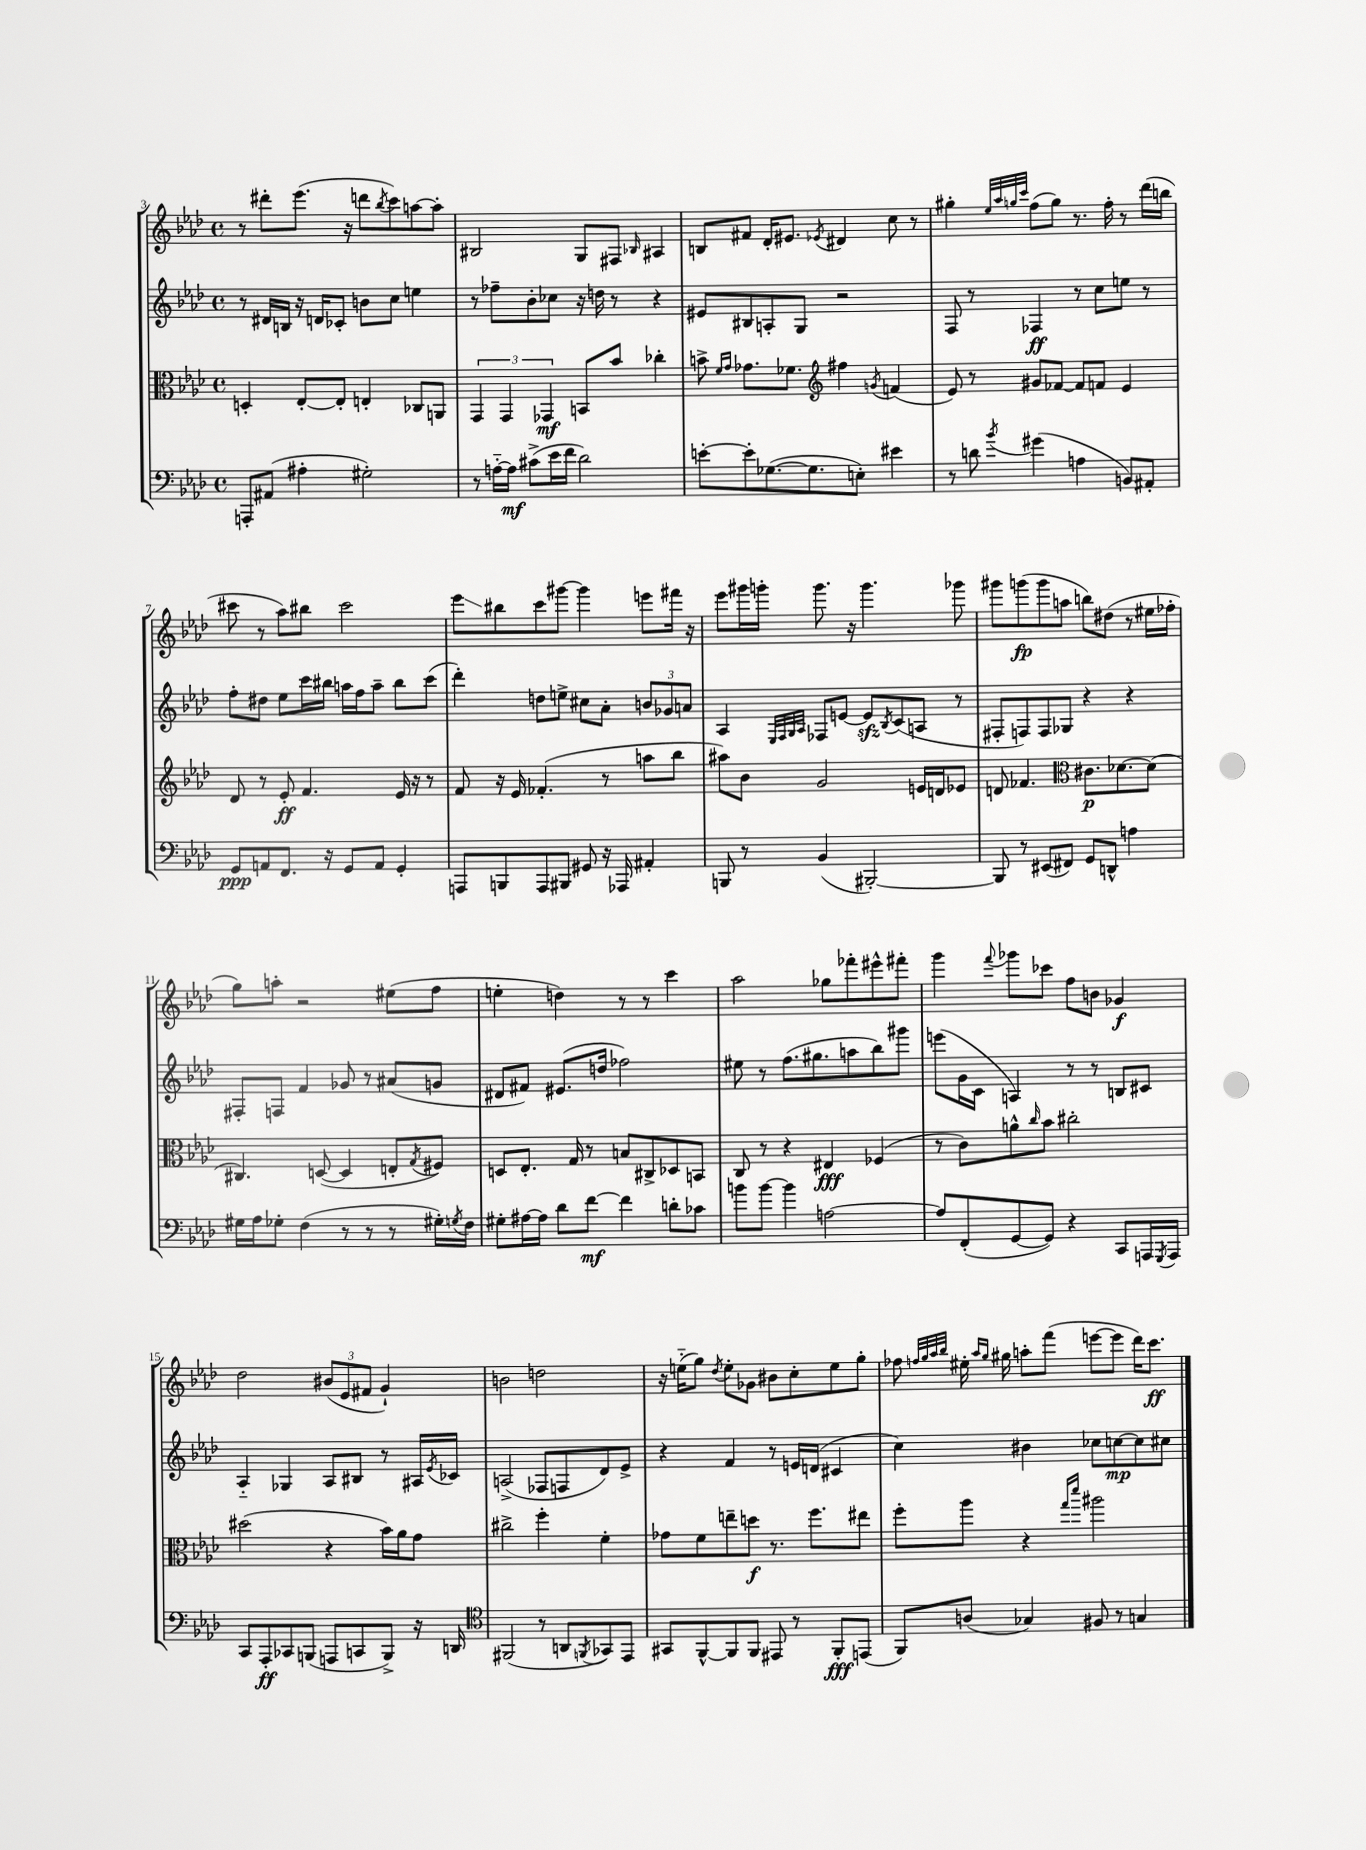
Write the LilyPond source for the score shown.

<<
\new StaffGroup <<
\new Staff = "s0" {
    \clef treble \key aes \major \defaultTimeSignature \time 4/4
    r8 dis'''8-. ees'''8.( r16 d'''8 \acciaccatura { bes''8 } c'''8) a''8~ a''8-. |
    bis2 g8 fis8 \grace { bes16 } ais4 |
    b8 fis'8 des'16-. eis'8. \acciaccatura { ees'8 } dis'4 c''8 r8 |
    gis''4-. \grace { ees''32 aes''32 g''32 c'''32 } f''8( g''8) r8. f''16-. r8 des'''16( b''16 |
    cis'''8 r8 aes''8) bis''8 cis'''2 |
    ees'''8\glissando bis''8 c'''8 gis'''8~ gis'''4 e'''8 fis'''16 r16 |
    ees'''8 gis'''16 g'''16-. g'''8. r16 g'''4. ges'''8 |
    gis'''8 g'''8\fp( g'''8 a''8 b''8) dis''8( r8 eis''16 fes''16-. |
    g''8) a''8-. r2 eis''8( f''8 |
    e''4-. d''4) r8 r8 c'''4 |
    aes''2 ges''8 fes'''8-. eis'''8-^ fis'''8-. |
    g'''4 \appoggiatura { f'''8 } ges'''8 ces'''8 f''8 b'8 ges'4\f |
    des''2 \tuplet 3/2 { bis'8( ees'8 fis'8 } g'4-!) |
    b'2 d''2 |
    r16 e''16-_( g''8) \acciaccatura { des''8 } e''8-. ges'8 bis'8 c''8-. e''8 g''8-. |
    fes''8 \grace { f''32 g''32 aes''32 bes''32 } eis''16-. \grace { aes''16 g''16 } gis''16 a''8-. f'''8( e'''8~ e'''8 des'''16) c'''8.\ff \bar "|." |
}
\new Staff = "s1" {
    \clef treble \key aes \major \defaultTimeSignature \time 4/4
    r8 dis'16 b16 r16 d'16 ces'8-. b'8 c''8 e''4 |
    r8 fes''8-- bes'8-. ces''8 r16 d''16 r8 r4 |
    eis'8 bis8 a8-. g8 r2 |
    f8 r8 fes4\ff r8 c''8 e''8 r8 |
    f''8-. dis''8 ees''8 c'''16 bis''16 a''16 f''16 a''8-- bis''8 c'''8( |
    des'''4-.) d''8 e''8-> cis''8 aes'8-. \tuplet 3/2 { b'8 ges'8 a'8 } |
    aes4 \grace { ees32 f32 g32 aes32 } fes8 e'8~ e'8\sfz \acciaccatura { bes8 } c'8( a8 r8 |
    fis8-. f8) f8 ges8 r4 r4 |
    fis8-. f8 f'4 ges'8 r8 ais'8( g'8 |
    dis'8 fis'8) eis'8.( d''16 fes''2) |
    eis''8 r8 f''8.( gis''8. a''8 bes''8) gis'''8 |
    e'''8( g'16 c'16 a4) r8 r8 b8 cis'8 |
    aes4-_ ges4 aes8 bis8 r8 ais16 \acciaccatura { ees'8 } ces'16 |
    a2->( fes8 f8 des'8) ees'8-> |
    r4 f'4 r8 e'16 d'16( cis'4 |
    c''4) bis'4 ces''8 c''8~\mp c''8 cis''8 \bar "|." |
}
\new Staff = "s2" {
    \clef alto \key aes \major \defaultTimeSignature \time 4/4
    d4-. ees8~-. ees8-. e4-. ces8 a,8 |
    \tuplet 3/2 { g,4 g,4 ges,4\mf } b,8 bes'8 ces''4-. |
    b'8-> \grace { f'16 g'16 } ges'8. fes'8. \clef treble fis''4 \acciaccatura { g'8 } f'4( |
    ees'8) r8 gis'8 fes'8~ fes'8 f'8 ees'4 |
    des'8 r8 ees'8-.\ff f'4. ees'16 r16 r8 |
    f'8 r16 ees'16 fes'4.-.( r8 a''8 bes''8 |
    ais''8) bes'8 g'2 e'16 d'16 ees'8 |
    d'8 fes'4. \clef alto cis'8.\p des'8.~ des'8( |
    cis4.) d8~( d4 e8-. \acciaccatura { g8 } fis8) |
    d8 ees8.-. g16 r8 b8 cis8-> des8 b,8 |
    c8 r8 r4 eis4\fff fes4( |
    r8 c'8) a'8-^ \grace { c''16 } bes'8 cis''2-. |
    dis''2( r4 bes'16) aes'16 g'8 |
    cis''2-> f''4-. f'4-. |
    ges'8 f'8 e''8-- d''8\f r8. f''8. eis''8 |
    f''8-. aes''8 r4 \grace { g''16 des'''16 } ais''2 \bar "|." |
}
\new Staff = "s3" {
    \clef bass \key aes \major \defaultTimeSignature \time 4/4
    a,,8-. ais,8( ais4-. gis2-.) |
    r8 a16~-_ a16\mf cis'8->( ees'16 f'16 des'2) |
    e'8~-. e'8-. ges8.~( ges8. e8-.) eis'4 |
    r8 d'8 \acciaccatura { bes'8 } gis'4( a4 b,8) ais,8-. |
    g,8\ppp a,8 f,8. r16 g,8 a,8 g,4-. |
    a,,8 b,,8 a,,8 bis,,8 gis,8 r16 aes,,16 ais,4-. |
    b,,8 r8 bes,4( bis,,2~-.) |
    bis,,8 r8 eis,8( fis,8) g,8 d,8-^ a4 |
    gis16 aes16 ges8-. f4( r8 r8 r8 gis16-.) \acciaccatura { g8 } f16 |
    gis8-. ais16~ ais16 des'8 f'8~\mf f'4 d'8-. ces'8 |
    b'8 b'8~ b'4 a2~ |
    a8 f,8-.( g,8~ g,8) r4 c,8 a,,16 \acciaccatura { g,,8 } a,,16 |
    c,8 aes,,8-.\ff ces,8 b,,8( a,,8 c,8 b,,8->) r16 d,16 |
    \clef tenor fis,2( r8 a,8 \acciaccatura { f,8 } ges,8) ees,8 |
    gis,8 f,8~-^ f,8 f,8 eis,8 r8 f,8-.\fff e,8( |
    f,8) a8( ges4) fis8 r8 g4 \bar "|." |
}
>>
>>
\layout { \context { \Score currentBarNumber = #3 } }
